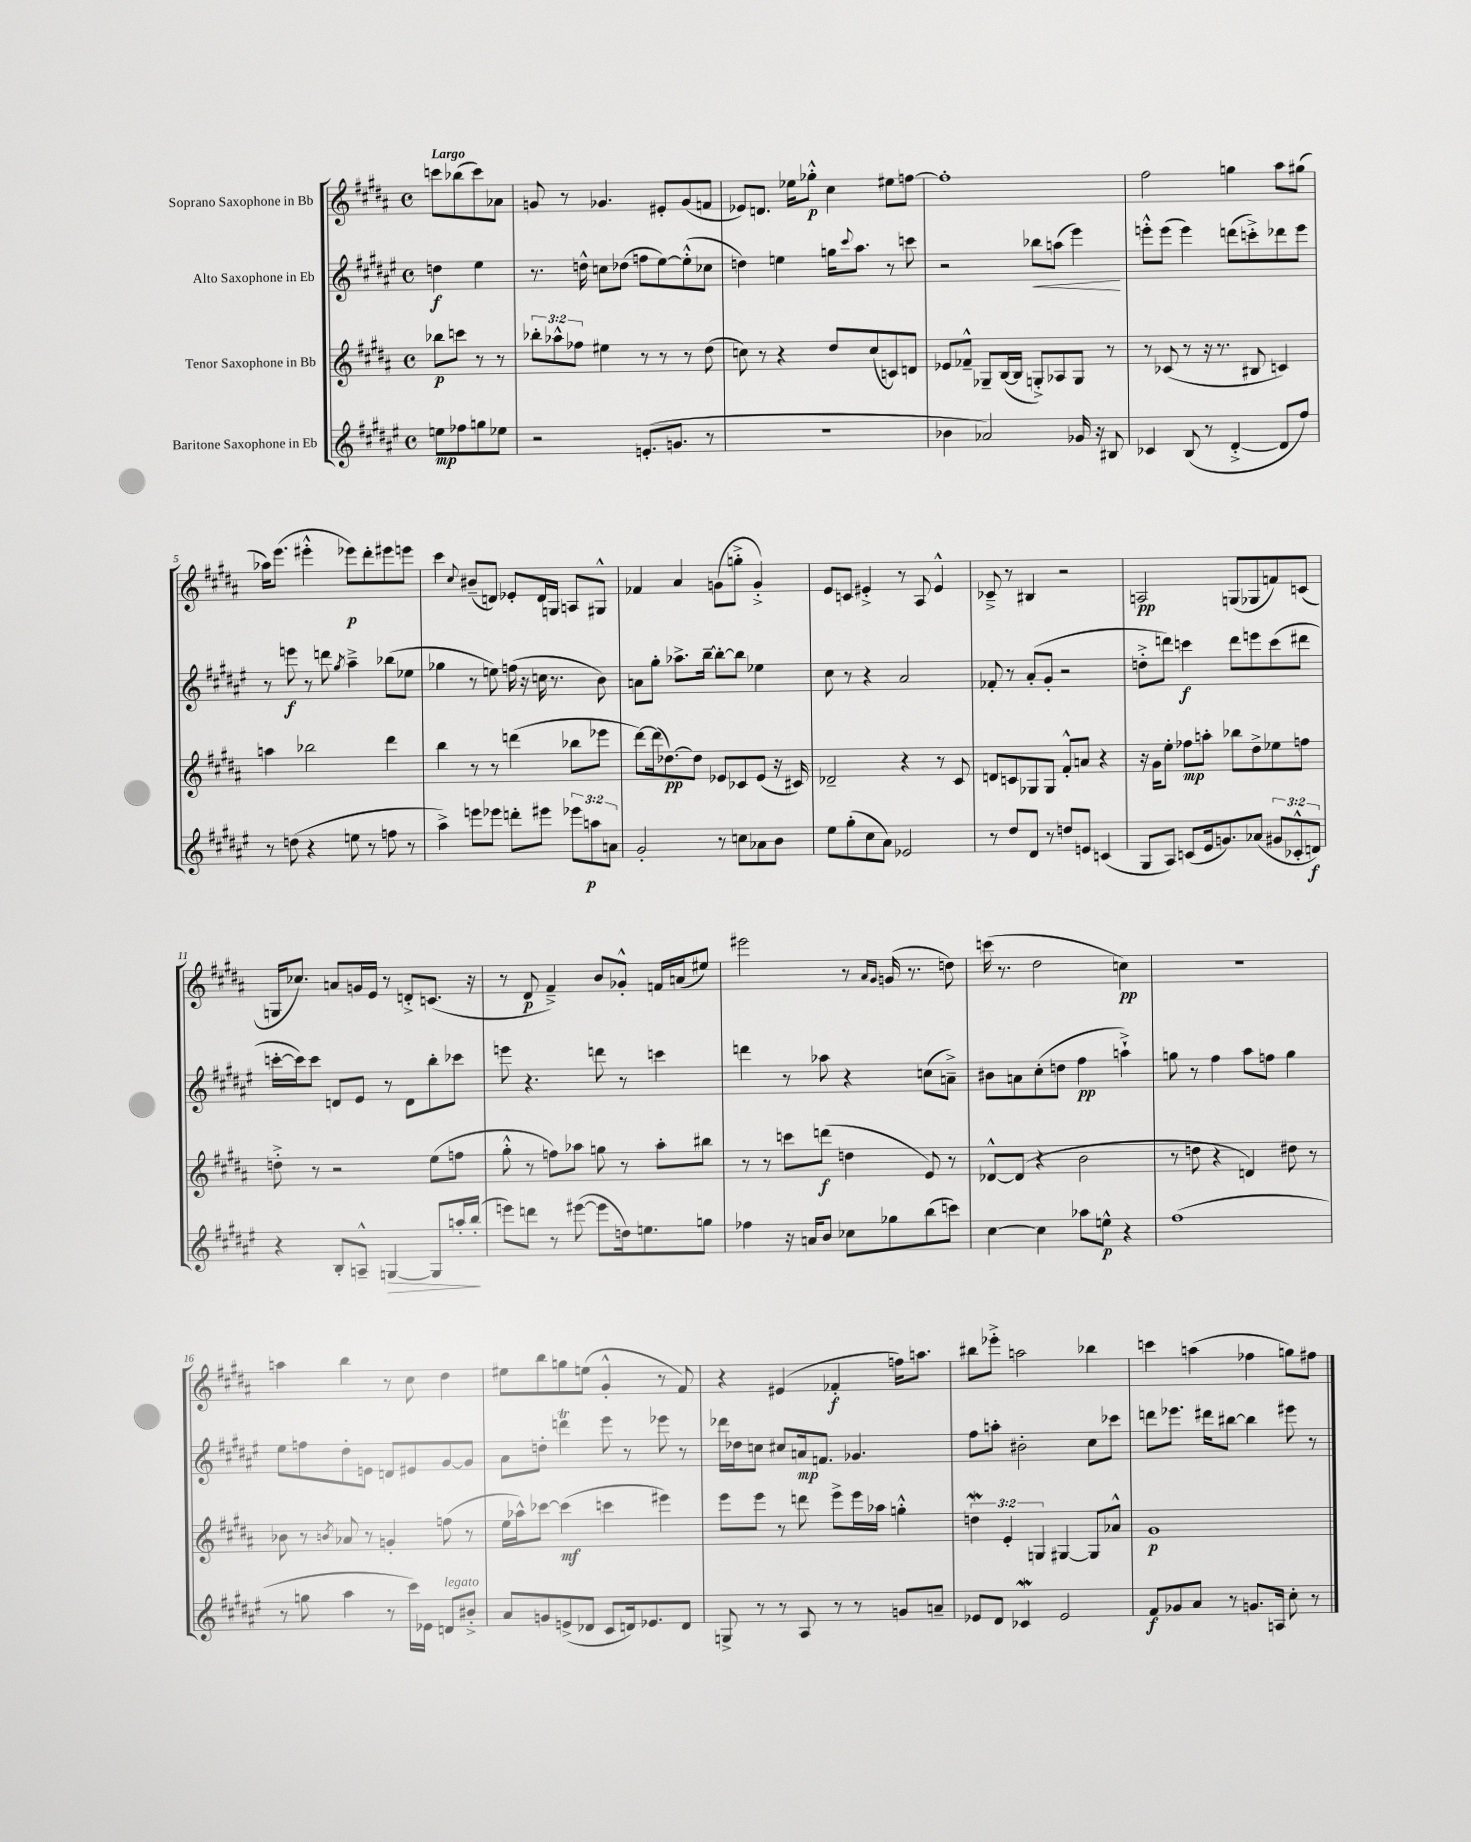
<<
\new StaffGroup <<
\new Staff = "s0" \with { instrumentName = "Soprano Saxophone in Bb" } {
    \clef treble \key b \major \defaultTimeSignature \time 4/4 \partial 2 \tempo "Largo"
    c'''8 bes''8( c'''8) aes'8 |
    g'8 r8 ges'4. eis'8-. ges'8( f'8 |
    ees'8) d'8. ees''16 ges''8-.-^\p cis''4 eis''8 f''8~ |
    f''1-. |
    fis''2 g''4 ais''8 gis''8( |
    aes''16) e'''8.( eis'''4-.-^ ees'''8\p) dis'''8-. eis'''8 e'''8 |
    cis'''4 \appoggiatura { cis''8 } bis'8--( d'8) ees'8-. d'16 g16 a8 gis8-^ |
    fes'4 ais'4 g'8( g''8-.-> g'4-.->) |
    e'8 c'8 eis'4-.-> r8 ais8 eis'4-^ |
    ces'8---> r8 bis4 r2 |
    a2\pp g8( ges8 f'8) c'8( |
    g16 ces''8.) a'8 g'16 e'16 r8 d'8-.-> c'8.( r16 |
    r8 dis'8\p fis'4--->) b'8 ges'8-.-^ f'16 a'16( eis''8) |
    eis'''2 r8 \grace { ais'16 gis'16 } g'16( r8. d''8) |
    c'''16( r8. dis''2 c''4\pp) |
    R1 |
    a''4 b''4 r8 cis''8 dis''4 |
    eis''8 b''8 g''8 e''8( gis'4-.-^ r8 fis'8) |
    r4 eis'4( fes'4-.\f f''16) a''8. |
    bis''8 ees'''8-.-> a''2 bes''4 |
    c'''4 a''4( fes''4 g''8) fis''8 \bar "|." |
}
\new Staff = "s1" \with { instrumentName = "Alto Saxophone in Eb" } {
    \clef treble \key fis \major \defaultTimeSignature \time 4/4 \partial 2
    d''4\f eis''4 |
    r8. d''16-^ c''8 des''8( f''8 eis''8~) eis''8-.-^( ces''8 |
    d''4) e''4 g''16 \appoggiatura { cis'''8 } ais''8. r8 c'''8 |
    r2 bes''8\< a''8( eis'''4\!) |
    e'''8-.-^ e'''8( e'''4) d'''8( c'''8-.->) des'''8 e'''8 |
    r8 e'''8\f r8 d'''8 \acciaccatura { gis''8 } ais''4---> bes''8( ees''8 |
    ges''4 r8 e''8) f''16( r16 c''16 r8. b'8) |
    a'8 gis''8-. aes''8.-> b''16~-- b''8~-. b''8 ees''4 |
    cis''8 r8 r4 ais'2 |
    fes'8-. r8 ais'8-.( gis'8-. r2 |
    d''8-.-> d'''8) c'''4\f d'''8 e'''8 c'''8( dis'''8 |
    c'''16~-. c'''16) c'''8 d'8 eis'8 r8 d'8 b''8-. ces'''8 |
    e'''8 r4. d'''8 r8 c'''4 |
    d'''4 r8 aes''8 r4 c''8( a'8--->) |
    bis'8 a'8 cis''8-.( d''8 fis''4\pp a''4-!->) |
    g''8 r8 fis''4 ais''8 f''8 g''4 |
    eis''8 f''8 dis''8-. e'8 d'8 eis'8 gis'8~ gis'8 |
    ais'8 d''8-. d'''4\trill eis'''8 r8 ees'''8 r8 |
    des'''16 des''16 c''8 cis''8 a'16\mp f'8. ges'4. |
    fis''8 a''8-. bis'2-. cis''8 ces'''8 |
    d'''8 ees'''8. dis'''16 bis''8~ bis''4 eis'''8 r8 \bar "|." |
}
\new Staff = "s2" \with { instrumentName = "Tenor Saxophone in Bb" } {
    \clef treble \key b \major \defaultTimeSignature \time 4/4 \override Staff.TupletNumber.text = #tuplet-number::calc-fraction-text \partial 2
    bes''8\p c'''8 r8 r8 |
    \tuplet 3/2 { bes''8-. aes''8-^ fes''8 } eis''4 r8 r8 r8 dis''8( |
    c''8) r8 r4 dis''8 c''8( c'8) d'8 |
    ees'8 fes'8---^ ges8-- b16~( b16 g8-.->) aes8 g8 r8 |
    r8 ces'8( r8 r16 r8. bis8 c'4) |
    a''4 bes''2 dis'''4 |
    b''4 r8 r8 d'''4( bes''8 ees'''8 |
    dis'''8~) dis'''16( des''8.~\pp) des''8 ees'8 ces'8 ees'8( r16 cis'16) |
    des'2-- r4 r8 cis'8 |
    d'8 c'8 ges8 ges8 fis'8-.-^ a'8 r4 |
    r16 gis'16 e''8-. fes''8\mp a''8-. bes''8 dis''8-> ees''8 f''8 |
    d''8-.-> r8 r2 e''8( f''8 |
    gis''8-.-^ r8 f''8) aes''8 g''8 r8 aes''8-. bis''8 |
    r8 r8 c'''8 d'''8\f( d''4 e'8) r8 |
    des'8~-^ des'8( r4 b'2 |
    r8 d''8 r4 d'4) dis''8 r8 |
    bes'8 r8 \acciaccatura { b'8 } aes'8 r8 g'4-. f''8( r8 |
    e''16 aes''16-^) ces'''8~ ces'''4\mf( c'''4 eis'''4) |
    e'''8 e'''8 r8 d'''8 e'''8-> e'''16 aes''16 g''4-.-^ |
    \tuplet 3/2 { d''4\mordent e'4-. g4 } gis4~ gis8 aes'8-^ |
    gis'1\p \bar "|." |
}
\new Staff = "s3" \with { instrumentName = "Baritone Saxophone in Eb" } {
    \clef treble \key fis \major \defaultTimeSignature \time 4/4 \override Staff.TupletNumber.text = #tuplet-number::calc-fraction-text \partial 2
    e''8\mp fes''8 g''8 ees''8 |
    r2 e'8.-.( g'8. r8 |
    R1 |
    bes'4 aes'2) ges'16 r16 bis8 |
    ces'4 b8( r8 dis'4~-.-> dis'8 fis''8) |
    r8 d''8( r4 e''8 r8 f''8 r8 |
    ais''4->) e'''8 ees'''8 d'''8-. eis'''8 \tuplet 3/2 { ees'''8 a''8\p a'8 } |
    gis'2-. r8 c''8 aes'8 b'8 |
    eis''8 gis''8-.( cis''8 ais'8) ees'2 |
    r8 dis''8 dis'8 r8 d''8 e'8 c'4( |
    gis8 ais8) c'8( eis'16 g'8.) aes'8( \tuplet 3/2 { gis'8 ces'8-.-^ d'8\f) } |
    r4 b8-. a8---^ g4~\> g8 a''16-. b''16-.\!( |
    e'''8) d'''8 r8 eis'''8~( eis'''8 d''16) e''8. g''8 |
    fes''4 r16 a'16 b'8 ces''8 ges''8 b''8( c'''8) |
    cis''4~ cis''4 aes''8 e''8-^\p r4 |
    fis''1( |
    r8 g''8 ais''4 r8 cis'''16) ees'16 d'8^\markup { \italic "legato" } bis'8-.-> |
    ais'8 g'8 e'8->( des'8 cis'8 d'16) ees'8. d'8 |
    g8-> r8 r8 ais8 r8 r8 g'8 a'8-- |
    ees'8 dis'8 ces'4\mordent ees'2 |
    fis'8\f ges'8 ais'8 r8 g'8. a16 cis''8-. r8 \bar "|." |
}
>>
>>
